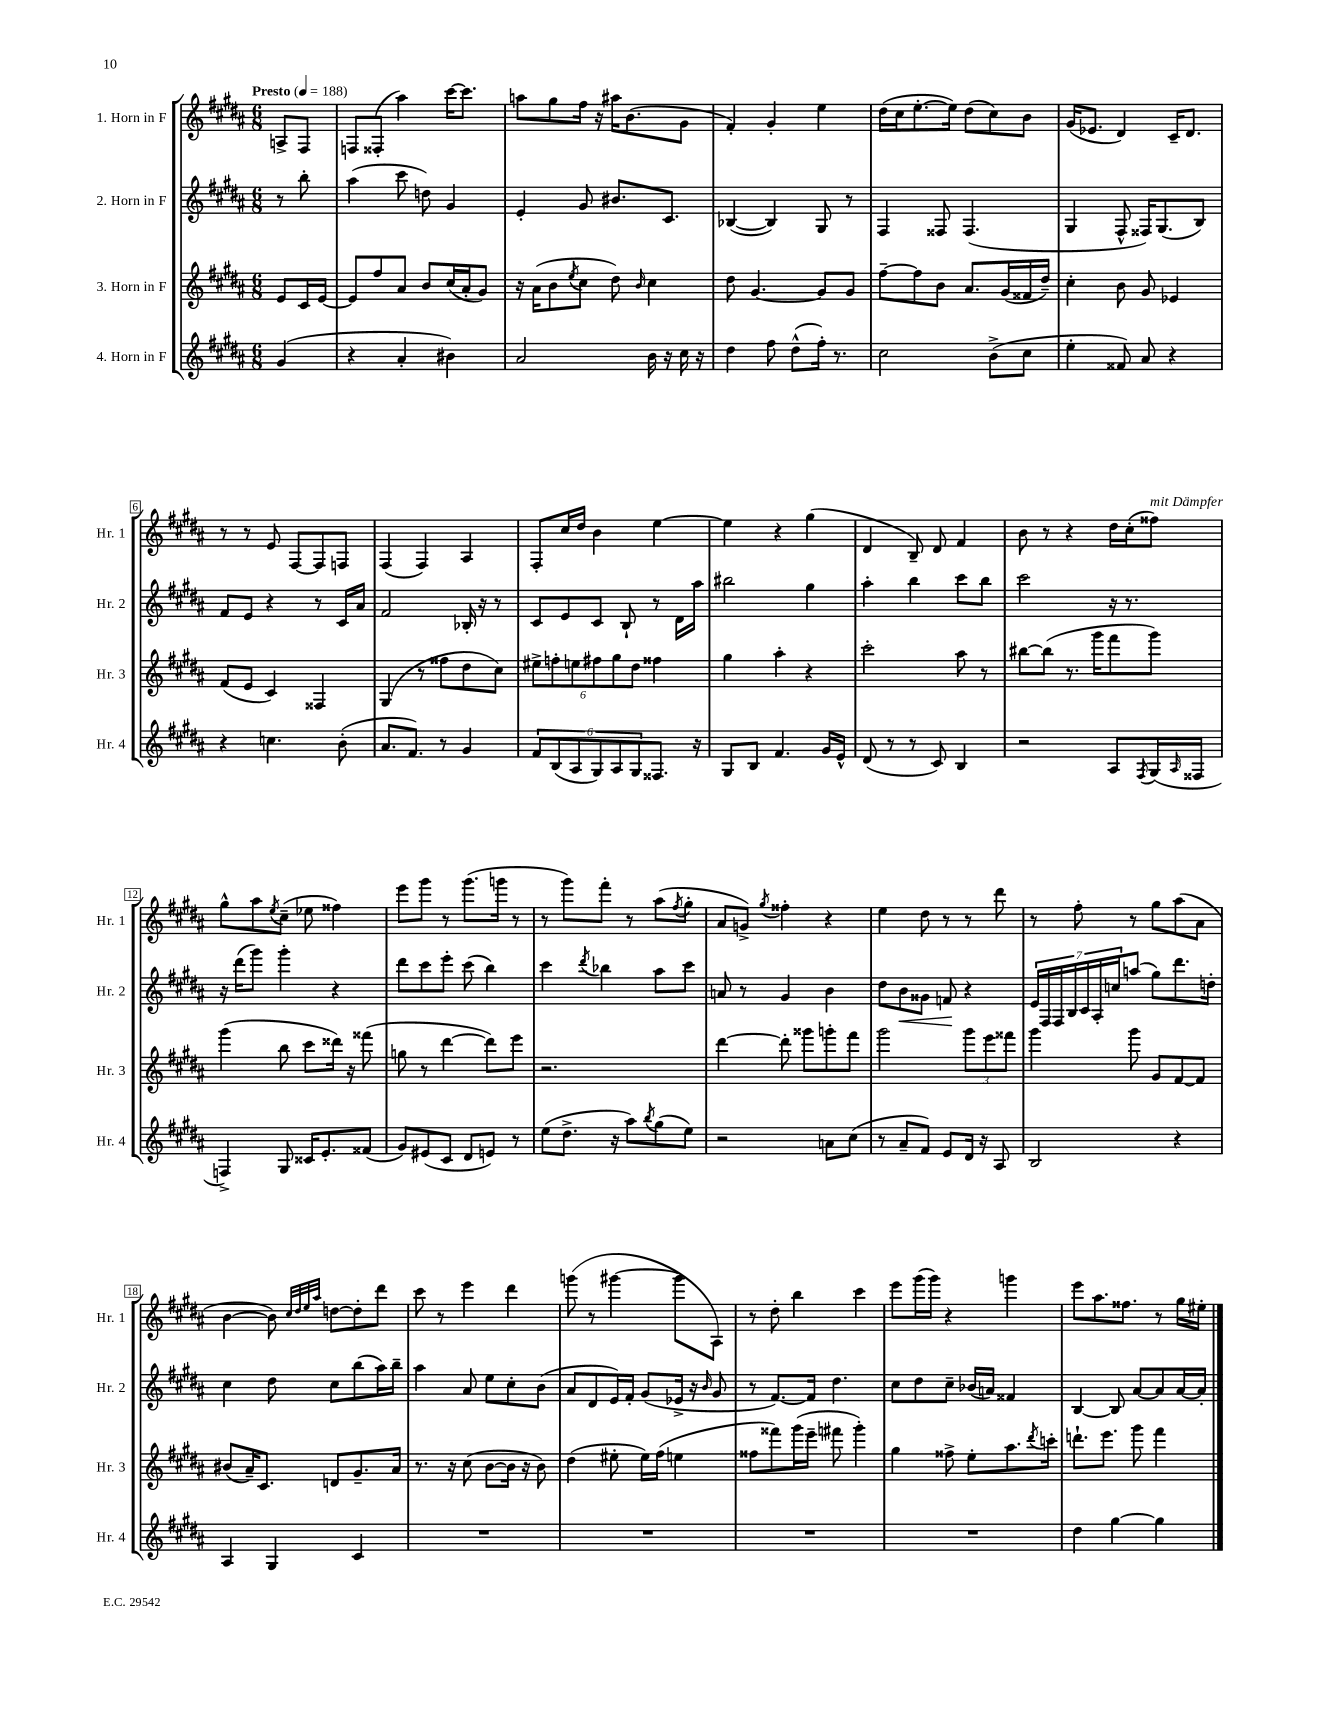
<<
\new StaffGroup <<
\new Staff = "s0" \with { instrumentName = "1. Horn in F" shortInstrumentName = "Hr. 1" } {
    \clef treble \key b \major \numericTimeSignature \time 6/8 \partial 4 \tempo "Presto" 4 = 188
    a8-> fis8 |
    f8 fisis8-.( ais''4) cis'''16~ cis'''8. |
    a''8 gis''8 fis''16 r16 ais''16 b'8.( gis'8 |
    fis'4-.) gis'4-. e''4 |
    dis''16( cis''16 e''8.~-. e''16) dis''8( cis''8) b'8 |
    gis'16( ees'8. dis'4) cis'16-- dis'8. |
    r8 r8 e'8 fis8~ fis8 f8 |
    fis4( fis4) ais4 |
    fis8-. cis''16 dis''16 b'4 e''4~ |
    e''4 r4 gis''4( |
    dis'4 b8--) dis'8 fis'4 |
    b'8 r8 r4 dis''16 cis''16-.( fisis''8^\markup { \italic "mit Dämpfer" }) |
    gis''8-^ ais''8 \acciaccatura { e''8 } cis''8--( ees''8 fisis''4) |
    e'''8 gis'''8 r8 gis'''8.( g'''16 r8 |
    r8 gis'''8) fis'''8-. r8 ais''8( \acciaccatura { fis''8 } gis''8-. |
    ais'8 g'8->) \acciaccatura { gis''8 } fisis''4-. r4 |
    e''4 dis''8 r8 r8 dis'''8 |
    r8 fis''8-. r8 gis''8 ais''8( ais'8 |
    b'4~ b'8) \grace { cis''32 dis''32 e''32 ais''32 } d''8~ d''8-. dis'''8 |
    cis'''8 r8 e'''4 dis'''4 |
    g'''8( r8 gis'''4~ gis'''8 ais8) |
    r8 dis''8-. b''4 cis'''4 |
    e'''8 gis'''16( gis'''16) r4 g'''4 |
    e'''8 ais''8. fisis''8. r8 gis''16 eis''16-. \bar "|." |
}
\new Staff = "s1" \with { instrumentName = "2. Horn in F" shortInstrumentName = "Hr. 2" } {
    \clef treble \key b \major \numericTimeSignature \time 6/8 \partial 4
    r8 b''8-. |
    ais''4( cis'''8 d''8) gis'4 |
    e'4-. gis'8 bis'8. cis'8. |
    bes4~( bes4) gis8 r8 |
    fis4 fisis8 fisis4.( |
    gis4 fis8-^ fisis16) gis8.( b8) |
    fis'8 e'8 r4 r8 cis'16 ais'16 |
    fis'2 bes16-. r16 r8 |
    cis'8 e'8 cis'8 b8-! r8 dis'16 ais''16 |
    bis''2 gis''4 |
    ais''4-. b''4 cis'''8 b''8 |
    cis'''2 r16 r8. |
    r16 dis'''16( gis'''8) gis'''4-. r4 |
    dis'''8 cis'''8 e'''8-. cis'''8( b''4) |
    cis'''4 \acciaccatura { dis'''8 } bes''4 ais''8 cis'''8 |
    a'8 r8 gis'4 b'4 |
    dis''8 b'8\< gisis'8 f'8\! r4 |
    \tuplet 7/4 { e'16 fis16 fis16 b16 cis'16 ais16-. c''16 } a''8( gis''8) dis'''8. d''16-. |
    cis''4 dis''8 cis''8 b''8( ais''16) b''16-- |
    ais''4 ais'8 e''8 cis''8-. b'8( |
    ais'8 dis'8 e'16) fis'16-. gis'8( ees'16-> r16 \grace { b'16 } gis'8 |
    r8 fis'8.~) fis'16 dis''4. |
    cis''8 dis''8 cis''8-- bes'16( a'16) fisis'4 |
    b4~ b8 ais'8~ ais'8 ais'16~ ais'16-. \bar "|." |
}
\new Staff = "s2" \with { instrumentName = "3. Horn in F" shortInstrumentName = "Hr. 3" } {
    \clef treble \key b \major \numericTimeSignature \time 6/8 \partial 4
    e'8 cis'16 e'16~ |
    e'8 fis''8 ais'8 b'8 cis''16( ais'16-. gis'8) |
    r16 ais'16( b'8 \acciaccatura { e''8 } cis''8 dis''8) \grace { b'16 } cis''4 |
    dis''8 gis'4.~ gis'8 gis'8 |
    fis''8~-- fis''8 b'8 ais'8. gis'16( fisis'16 dis''16--) |
    cis''4-. b'8 gis'8 ees'4 |
    fis'8( e'8 cis'4) fisis4 |
    gis4( r8 fisis''8 dis''8 cis''8) |
    \tuplet 6/4 { eis''8-> f''8-. e''8 fis''8 gis''8 dis''8 } fisis''4 |
    gis''4 ais''4-. r4 |
    cis'''2-. ais''8 r8 |
    bis''8~ bis''8( r8. gis'''16 fis'''8 gis'''8) |
    gis'''4( b''8 cis'''8 disis'''16) r16 fisis'''8( |
    g''8 r8 dis'''4~ dis'''8) e'''8 |
    r2. |
    dis'''4~ dis'''8-. gisis'''8 g'''8-. fis'''8 |
    gis'''2 \tuplet 3/2 { gis'''8 e'''8 fisis'''8 } |
    gis'''4 gis'''8 gis'8 fis'8~ fis'8 |
    bis'8( ais'16--) cis'8. d'8 gis'8.-- ais'16 |
    r8. r16 cis''8( b'8~ b'16 r16 b'8) |
    dis''4( eis''8-. eis''16) fis''16( e''4 |
    fisis''8 fisis'''8) gis'''16( e'''16-- fis'''8 gis'''4-.) |
    gis''4 fisis''8-> e''8-. ais''8. \acciaccatura { dis'''8 } c'''16-. |
    d'''8.-! e'''8. gis'''8 fis'''4 \bar "|." |
}
\new Staff = "s3" \with { instrumentName = "4. Horn in F" shortInstrumentName = "Hr. 4" } {
    \clef treble \key b \major \numericTimeSignature \time 6/8 \partial 4
    gis'4( |
    r4 ais'4-. bis'4) |
    ais'2 b'16 r16 cis''16 r16 |
    dis''4 fis''8 dis''8-^( fis''16-.) r8. |
    cis''2 b'8->( cis''8 |
    e''4-. fisis'8) ais'8 r4 |
    r4 c''4. b'8-.( |
    ais'8. fis'8.) r8 gis'4 |
    \tuplet 6/4 { fis'8 b8( ais8 gis8) ais8 gis8 } fisis8. r16 |
    gis8 b8 fis'4. gis'16 e'16-^ |
    dis'8( r8 r8 cis'8) b4 |
    r2 ais8 \acciaccatura { fis8 } gis16( \grace { ais16 } fisis16 |
    f4->) gis8 cisis'16 e'8.-. fisis'8( |
    gis'8) eis'8( cis'8 dis'8 e'8) r8 |
    e''8( dis''8.-> r16 ais''8) \acciaccatura { b''8 } gis''8( e''8) |
    r2 a'8 cis''8( |
    r8 ais'8-- fis'8) e'8 dis'16 r16 ais8 |
    b2 r4 |
    ais4 gis4 cis'4 |
    R2. |
    R2. |
    R2. |
    R2. |
    dis''4 gis''4~ gis''4 \bar "|." |
}
>>
>>
\layout { \context { \Score \override BarNumber.stencil = #(make-stencil-boxer 0.1 0.3 ly:text-interface::print) } }
